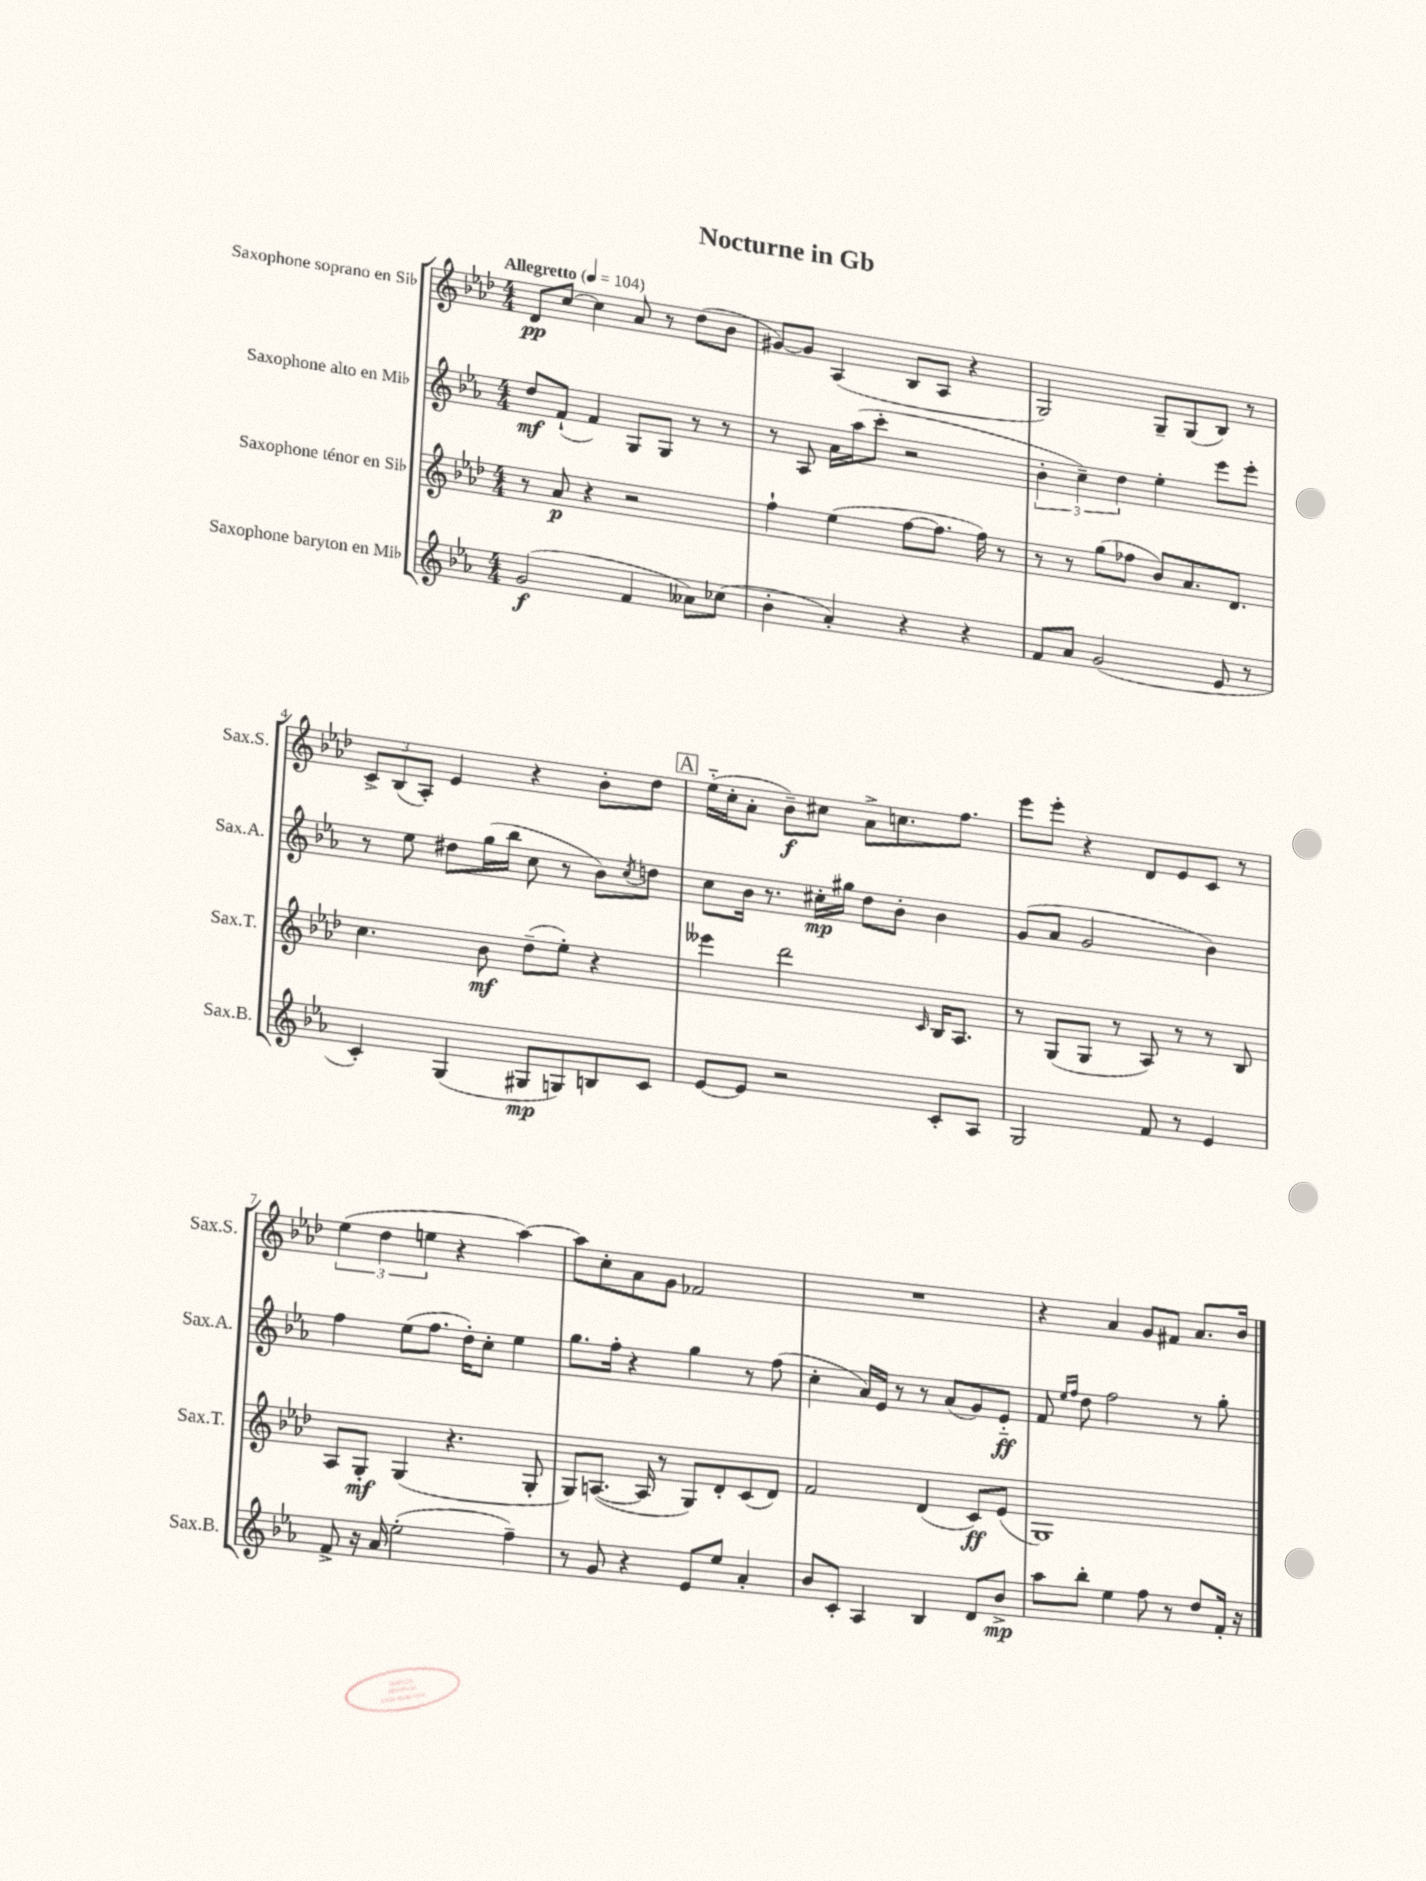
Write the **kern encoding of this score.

**kern	**dynam	**kern	**dynam	**kern	**dynam	**kern	**dynam
*part4	*part4	*part3	*part3	*part2	*part2	*part1	*part1
*staff4	*staff4	*staff3	*staff3	*staff2	*staff2	*staff1	*staff1
*I"Saxophone baryton en Mi♭	*	*I"Saxophone ténor en Si♭	*	*I"Saxophone alto en Mi♭	*	*I"Saxophone soprano en Si♭	*
*I'Sax.B.	*	*I'Sax.T.	*	*I'Sax.A.	*	*I'Sax.S.	*
*clefG2	*	*clefG2	*	*clefG2	*	*clefG2	*
*k[b-e-a-]	*	*k[b-e-a-d-]	*	*k[b-e-a-]	*	*k[b-e-a-d-]	*
*M4/4	*	*M4/4	*	*M4/4	*	*M4/4	*
*MM104	*	*MM104	*	*MM104	*	*MM104	*
=1	=1	=1	=1	=1	=1	=1	=1
!	!	!	!	!	!	!LO:TX:a:B:t=Allegretto	!
(2g/	f	8r	.	8dd/L	mf	8d-/L	pp
.	.	8a-/	p	(8f`/J	.	[8cc/J	.
.	.	4r	.	4f/)	.	4cc\]	.
4f/	.	2r	.	8G/L	.	8a-/	.
.	.	.	.	8G/J	.	8r	.
8a--X\L)	.	.	.	8r	.	(8dd-\L	.
(8cc-X\J	.	.	.	8r	.	8b-\J	.
=2	=2	=2	=2	=2	=2	=2	=2
4b-'\	.	4ff`\	.	8r	.	[8g#X/L)	.
.	.	.	.	8A-/	.	8g#/J]	.
4a-'/)	.	(4ee-\	.	16a-\LL	.	(4A-/	.
.	.	.	.	(16aa-\J	.	.	.
.	.	.	.	8ccc'\J	.	.	.
4r	.	[8ff\L	.	2r	.	8B-/L	.
.	.	8.ff\J]	.	.	.	8A-/J	.
4r	.	.	.	.	.	4r	.
.	.	16ff\)	.	.	.	.	.
.	.	8r	.	.	.	.	.
=3	=3	=3	=3	=3	=3	=3	=3
8f/L	.	8r	.	6b-'\	.	2G/)	.
8a-/J	.	8r	.	.	.	.	.
.	.	.	.	6cc~\)	.	.	.
(2g/	.	(8gg\L	.	.	.	.	.
.	.	.	.	6dd\	.	.	.
.	.	8ff-X\J	.	.	.	.	.
.	.	8b-/L)	.	4ee-'\	.	8G~/L	.
.	.	8.a-/	.	.	.	(8G/	.
8e-/	.	.	.	8eee-\L	.	8B-/J)	.
.	.	8.d-/J	.	.	.	.	.
8r	.	.	.	8eee-'\J	.	8r	.
!!LO:LB:g=z
=4	=4	=4	=4	=4	=4	=4	=4
4c'/)	.	4.cc\	.	8r	.	12c^/L	.
.	.	.	.	.	.	(12B-/	.
.	.	.	.	8ee-\	.	.	.
.	.	.	.	.	.	12A-'/J)	.
(4G/	.	.	.	8dd#X\L	.	4e-/	.
.	.	8b-\	mf	(16gg\L	.	.	.
.	.	.	.	16bb-\JJ	.	.	.
8G#X/L	mp	(8dd-~\L	.	8cc\	.	4r	.
8Gn/)	.	8ee-'\J)	.	8r	.	.	.
8Bn/	.	4r	.	8b-\L)	.	8b-'\L	.
.	.	.	.	8qcc/	.	.	.
8c/J	.	.	.	8ddn\J	.	8dd-\J	.
!!LO:REH:place=s1:t=A
=5	=5	=5	=5	=5	=5	=5	=5
[8e-/L	.	4eee--X\	.	8cc\L	.	(16ee-\LL	.
.	.	.	.	.	.	16cc'\J	.
8e-/J]	.	.	.	16b-\Jk	.	8a-'\J	.
.	.	.	.	8.r	.	.	.
2r	.	2ddd-\	.	.	.	8b-~\L)	f
.	.	.	.	16cc#X'\LL	mp	8cc#X\J	.
.	.	.	.	16gg#X\JJ	.	.	.
.	.	.	.	8dd\L	.	8a-^\L	.
.	.	.	.	8b-'\J	.	8.ccn\	.
.	.	16qqc/	.	.	.	.	.
8c'/L	.	16B-/KL	.	4b-\	.	.	.
.	.	8.A-/J	.	.	.	8.ff\J	.
8A-/J	.	.	.	.	.	.	.
=6	=6	=6	=6	=6	=6	=6	=6
2G/	.	8r	.	(8g/L	.	8eee-\L	.
.	.	(8G/L	.	8a-/J	.	8eee-'\J	.
.	.	8G/J	.	2g/	.	4r	.
.	.	8r	.	.	.	.	.
8f/	.	8A-/)	.	.	.	8d-/L	.
8r	.	8r	.	.	.	8e-/	.
4e-/	.	8r	.	4b-\)	.	8c/J	.
.	.	8B-/	.	.	.	8r	.
!!LO:LB:g=z
=7	=7	=7	=7	=7	=7	=7	=7
8f^/	.	8A-/L	.	4ff\	.	(6ee-\	.
16r	.	8G'/J	mf	.	.	.	.
.	.	.	.	.	.	6dd-\	.
16a-/	.	.	.	.	.	.	.
(2ee-'\	.	(4G/	.	(8ee-\L	.	.	.
.	.	.	.	.	.	6een\	.
.	.	.	.	8.ff\J	.	.	.
.	.	4.r	.	.	.	4r	.
.	.	.	.	16dd'\KL)	.	.	.
.	.	.	.	8cc'\J	.	.	.
4ff~\)	.	.	.	4ee-\	.	[4aa-\)	.
.	.	8G'/	.	.	.	.	.
=8	=8	=8	=8	=8	=8	=8	=8
8r	.	8G/L)	.	8.gg\L	.	8aa-\L]	.
8g/	.	([8.An/J	.	.	.	8cc'\	.
.	.	.	.	16ff'\Jk	.	.	.
4r	.	.	.	4r	.	8a-\	.
.	.	16A/]	.	.	.	.	.
.	.	8r	.	.	.	8g\J	.
8e-/L	.	8G/L)	.	4gg\	.	2f-X/	.
8ee-/J	.	8d-'/	.	.	.	.	.
4a-'/	.	(8c/	.	8r	.	.	.
.	.	8d-/J)	.	(8ff\	.	.	.
=9	=9	=9	=9	=9	=9	=9	=9
8b-/L	.	2f/	.	4cc'\	.	1r	.
8c'/J	.	.	.	.	.	.	.
4A-/	.	.	.	16a-/LL)	.	.	.
.	.	.	.	16e-/JJ	.	.	.
.	.	.	.	8r	.	.	.
4B-/	.	(4d-/	.	8r	.	.	.
.	.	.	.	(8a-/L	.	.	.
8d/L	.	8c/L)	ff	8g/)	.	.	.
8b-^/J	mp	(8e-/J	.	8e-/J	ff	.	.
=10	=10	=10	=10	=10	=10	=10	=10
8aa-\L	.	1G)	.	8f/	.	4r	.
.	.	.	.	16qqee-/LL	.	.	.
.	.	.	.	16qqff/JJ	.	.	.
8bb-'\J	.	.	.	8dd\	.	.	.
4ee-\	.	.	.	2ff\	.	4a-/	.
8ff\	.	.	.	.	.	8g/L	.
8r	.	.	.	.	.	8f#X/J	.
8dd/L	.	.	.	8r	.	8.a-/L	.
16f'/Jk	.	.	.	8gg'\	.	.	.
16r	.	.	.	.	.	16b-/Jk	.
==	==	==	==	==	==	==	==
*-	*-	*-	*-	*-	*-	*-	*-
